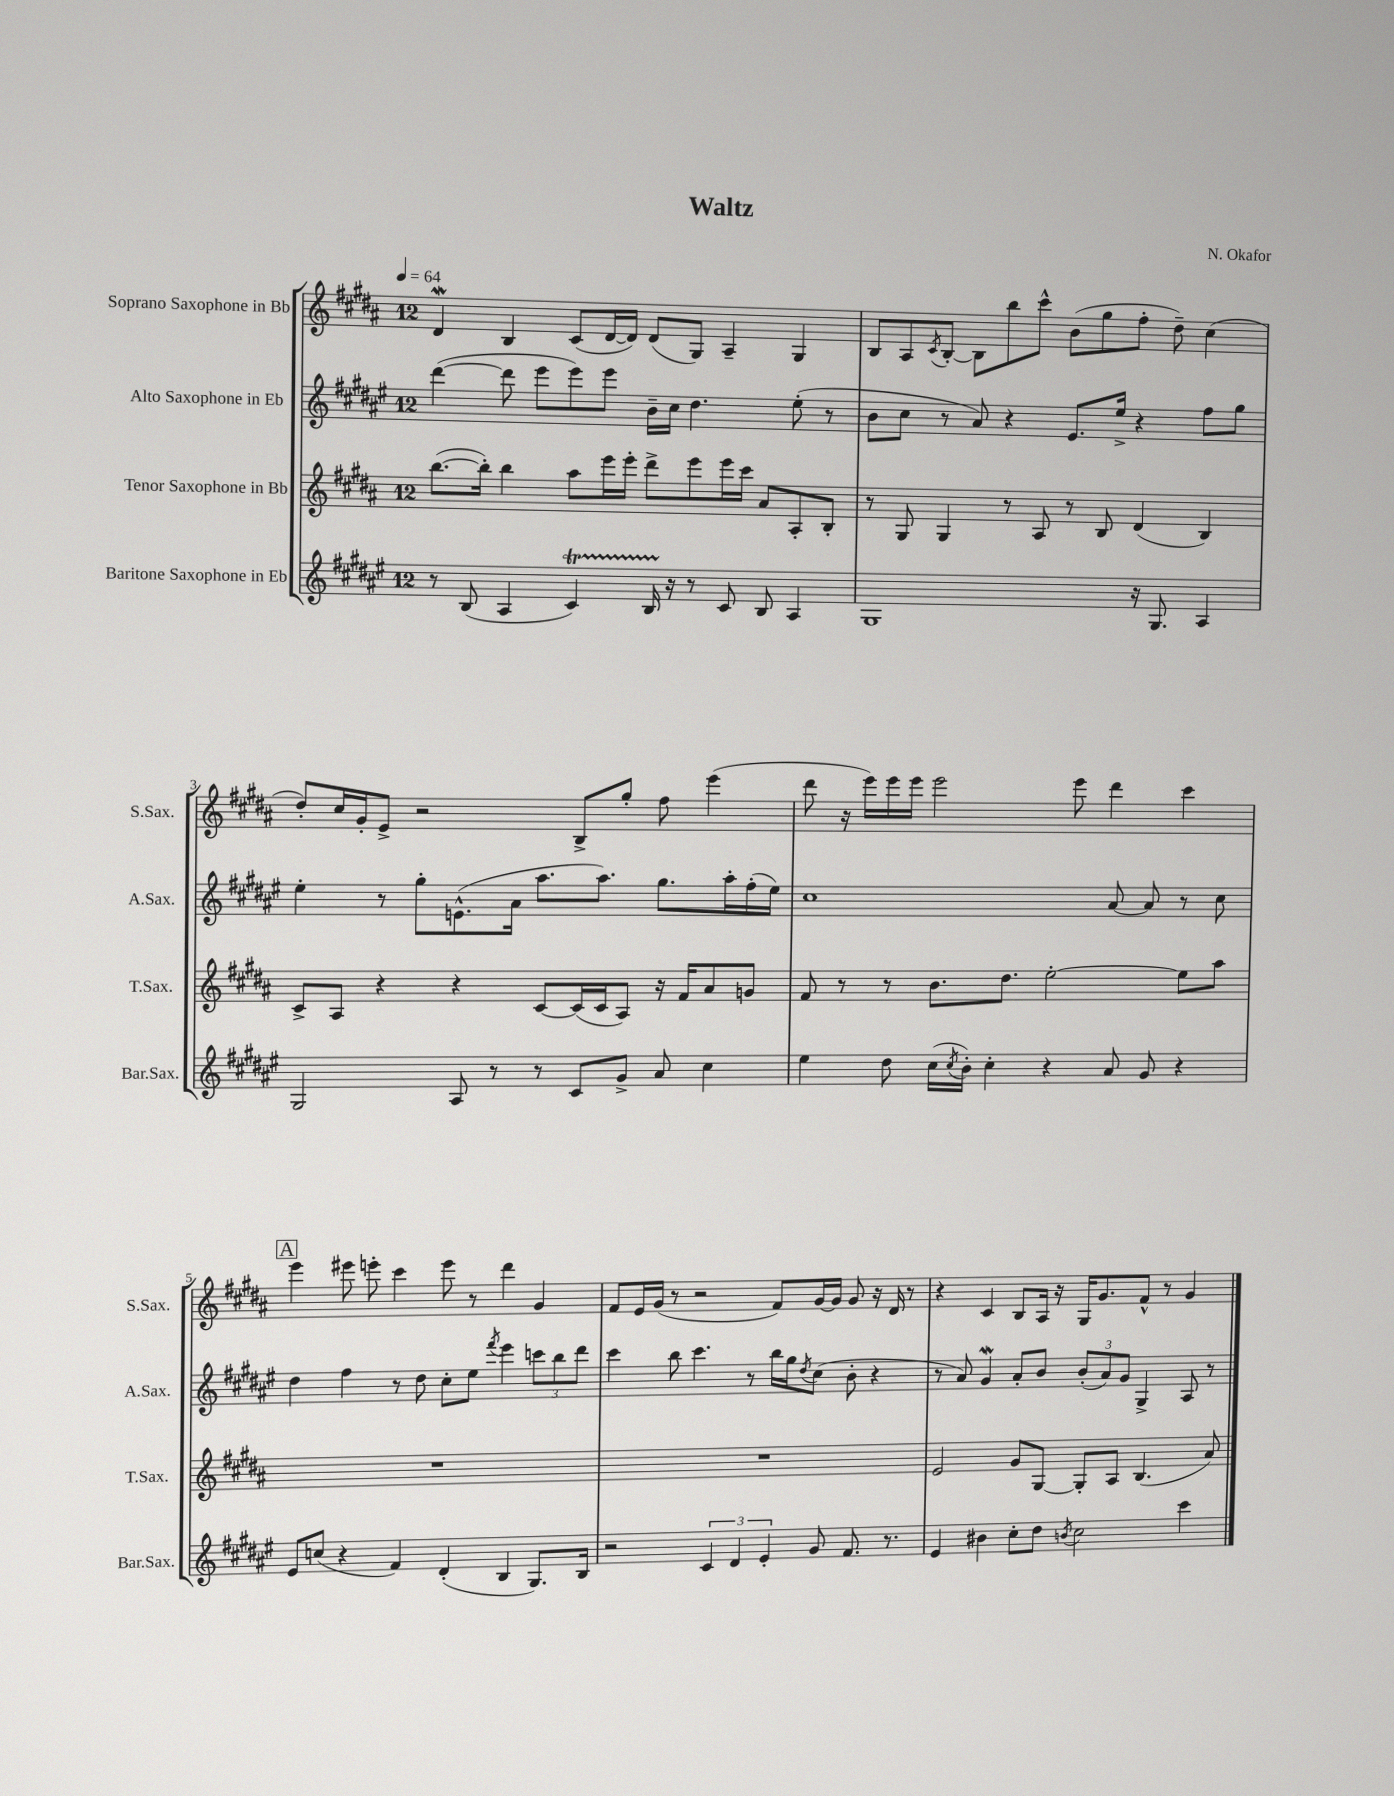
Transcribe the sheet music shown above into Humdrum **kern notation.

**kern	**kern	**kern	**kern
*staff4	*staff3	*staff2	*staff1
*clefG2	*clefG2	*clefG2	*clefG2
*k[f#c#g#d#a#e#]	*k[f#c#g#d#a#]	*k[f#c#g#d#a#e#]	*k[f#c#g#d#a#]
*M12/8	*M12/8	*M12/8	*M12/8
*MM64	*MM64	*MM64	*MM64
8r	([8.bb\L	([4ddd#\	4d#/
(8B/	.	.	.
.	16bb'\]Jk)	.	.
4A#/	4bb\	8ddd#\]	4B/
.	.	8eee#\L	.
4c#/)	8aa#\L	8eee#\)	(8c#/L
.	16eee\L	8eee#\J	[16d#/L
.	16eee'\JJ	.	16d#/]JJ)
16B/	8ddd#^\L	16b~\LL	(8d#/L
16r	.	16cc#\JJ	.
8r	8eee\	4.dd#\	8G#/J)
8c#/	16eee\L	.	4A#~/
.	16ccc#\JJ	.	.
8B/	8a#/L	.	.
4A#/	8A#'/	(8ee#'\	4G#/
.	8B'/J	8r	.
=	=	=	=
1G#	8r	8b\L	8B/L
.	8G#/	8cc#\J	8A#/
.	.	.	8qc#/
.	4G#/	8r	[8B'/J
.	.	8a#/)	8B\]L
.	8r	4r	8bb\
.	8A#/	.	8ccc#^^\J
.	8r	8.e#/L	(8b\L
.	8B/	.	8gg#\
.	.	16ee#^/Jk	.
16r	(4d#/	4r	8ff#'\J
8.G#/	.	.	.
.	.	.	8dd#~\)
4A#/	4B/)	8ff#\L	(4cc#\
.	.	8gg#\J	.
=	=	=	=
2G#/	8c#^/L	4ee#'\	8dd#'/L)
.	8A#/J	.	16cc#/L
.	.	.	16g#'/J
.	4r	8r	8e^/J
.	.	8gg#'\L	2r
8A#/	4r	(8.e^^\	.
8r	.	.	.
.	.	16a#\Jk	.
8r	[8c#/L	8.aa#\L	.
8c#/L	(16c#/]L	.	8B^/L
.	16c#/J	8.aa#\J)	.
8g#^/J	8A#/J)	.	8gg#'/J
8a#/	16r	8.gg#\L	8ff#\
.	16f#/LK	.	.
4cc#\	8a#/	.	(4eee\
.	.	16aa#'\L	.
.	8g/J	(16ff#'\	.
.	.	16ee#\JJ)	.
=	=	=	=
4ee#\	8f#/	1cc#	8ddd#\
.	8r	.	16r
.	.	.	16eee\LL)
8dd#\	8r	.	16eee\
.	.	.	16eee\JJ
(16cc#\LL	8.b\L	.	2eee\
8qcc#/	.	.	.
16b'\JJ)	.	.	.
4cc#'\	.	.	.
.	8.dd#\J	.	.
4r	[2ee'\	.	.
.	.	.	8eee\
8a#/	.	[8a#/	4ddd#\
8g#/	.	8a#/]	.
4r	8ee\]L	8r	4ccc#\
.	8aa#\J	8cc#\	.
=	=	=	=
8e#/L	1.r	4dd#\	4eee\
(8cc/J	.	.	.
4r	.	4ff#\	8eee#\
.	.	.	8eee'\
4f#/)	.	8r	4ccc#\
.	.	8dd#\	.
(4d#'/	.	8cc#'\L	8eee\
.	.	8ee#\J	8r
.	.	8qfff#/	.
4B/	.	4eee#\	4ddd#\
8.G#/L)	.	12ccc\L	4g#/
.	.	12bb\	.
.	.	12ddd#\J	.
16B/Jk	.	.	.
=	=	=	=
2r	1.r	4ccc#\	8f#/L
.	.	.	16e/L
.	.	.	(16g#/JJ
.	.	8bb\	8r
.	.	4.ccc#\	2r
6c#/	.	.	.
6d#/	.	.	.
.	.	8r	.
6e#'/	.	.	.
.	.	16bb\LL	8f#/L)
.	.	16gg#\J	.
.	.	8qdd#/	.
8g#/	.	(8cc#\J	[16g#/L
.	.	.	16g#/]JJ
8.f#/	.	8b'\	8g#/
.	.	4r	16r
8.r	.	.	16d#/
.	.	.	8r
=	=	=	=
4e#/	2e/	8r	4r
.	.	8a#/)	.
4b#\	.	4g#/	4c#/
8cc#'\L	8g#/L	8a#'/L	8B/L
8dd#\J	[8G#/J	8b/J	16A#/Jk
.	.	.	16r
8qb/	.	.	.
2cc#\	8G#'/]L	(12b'/L	16G#/LK
.	.	.	8.g#/
.	.	12a#/)	.
.	8A#/J	.	.
.	.	12g#/J	.
.	(4.B/	4G#^/	8f#^^/J
.	.	.	8r
4ccc#\	.	8A#/	4g#/
.	8a#/)	8r	.
==	==	==	==
*-	*-	*-	*-
